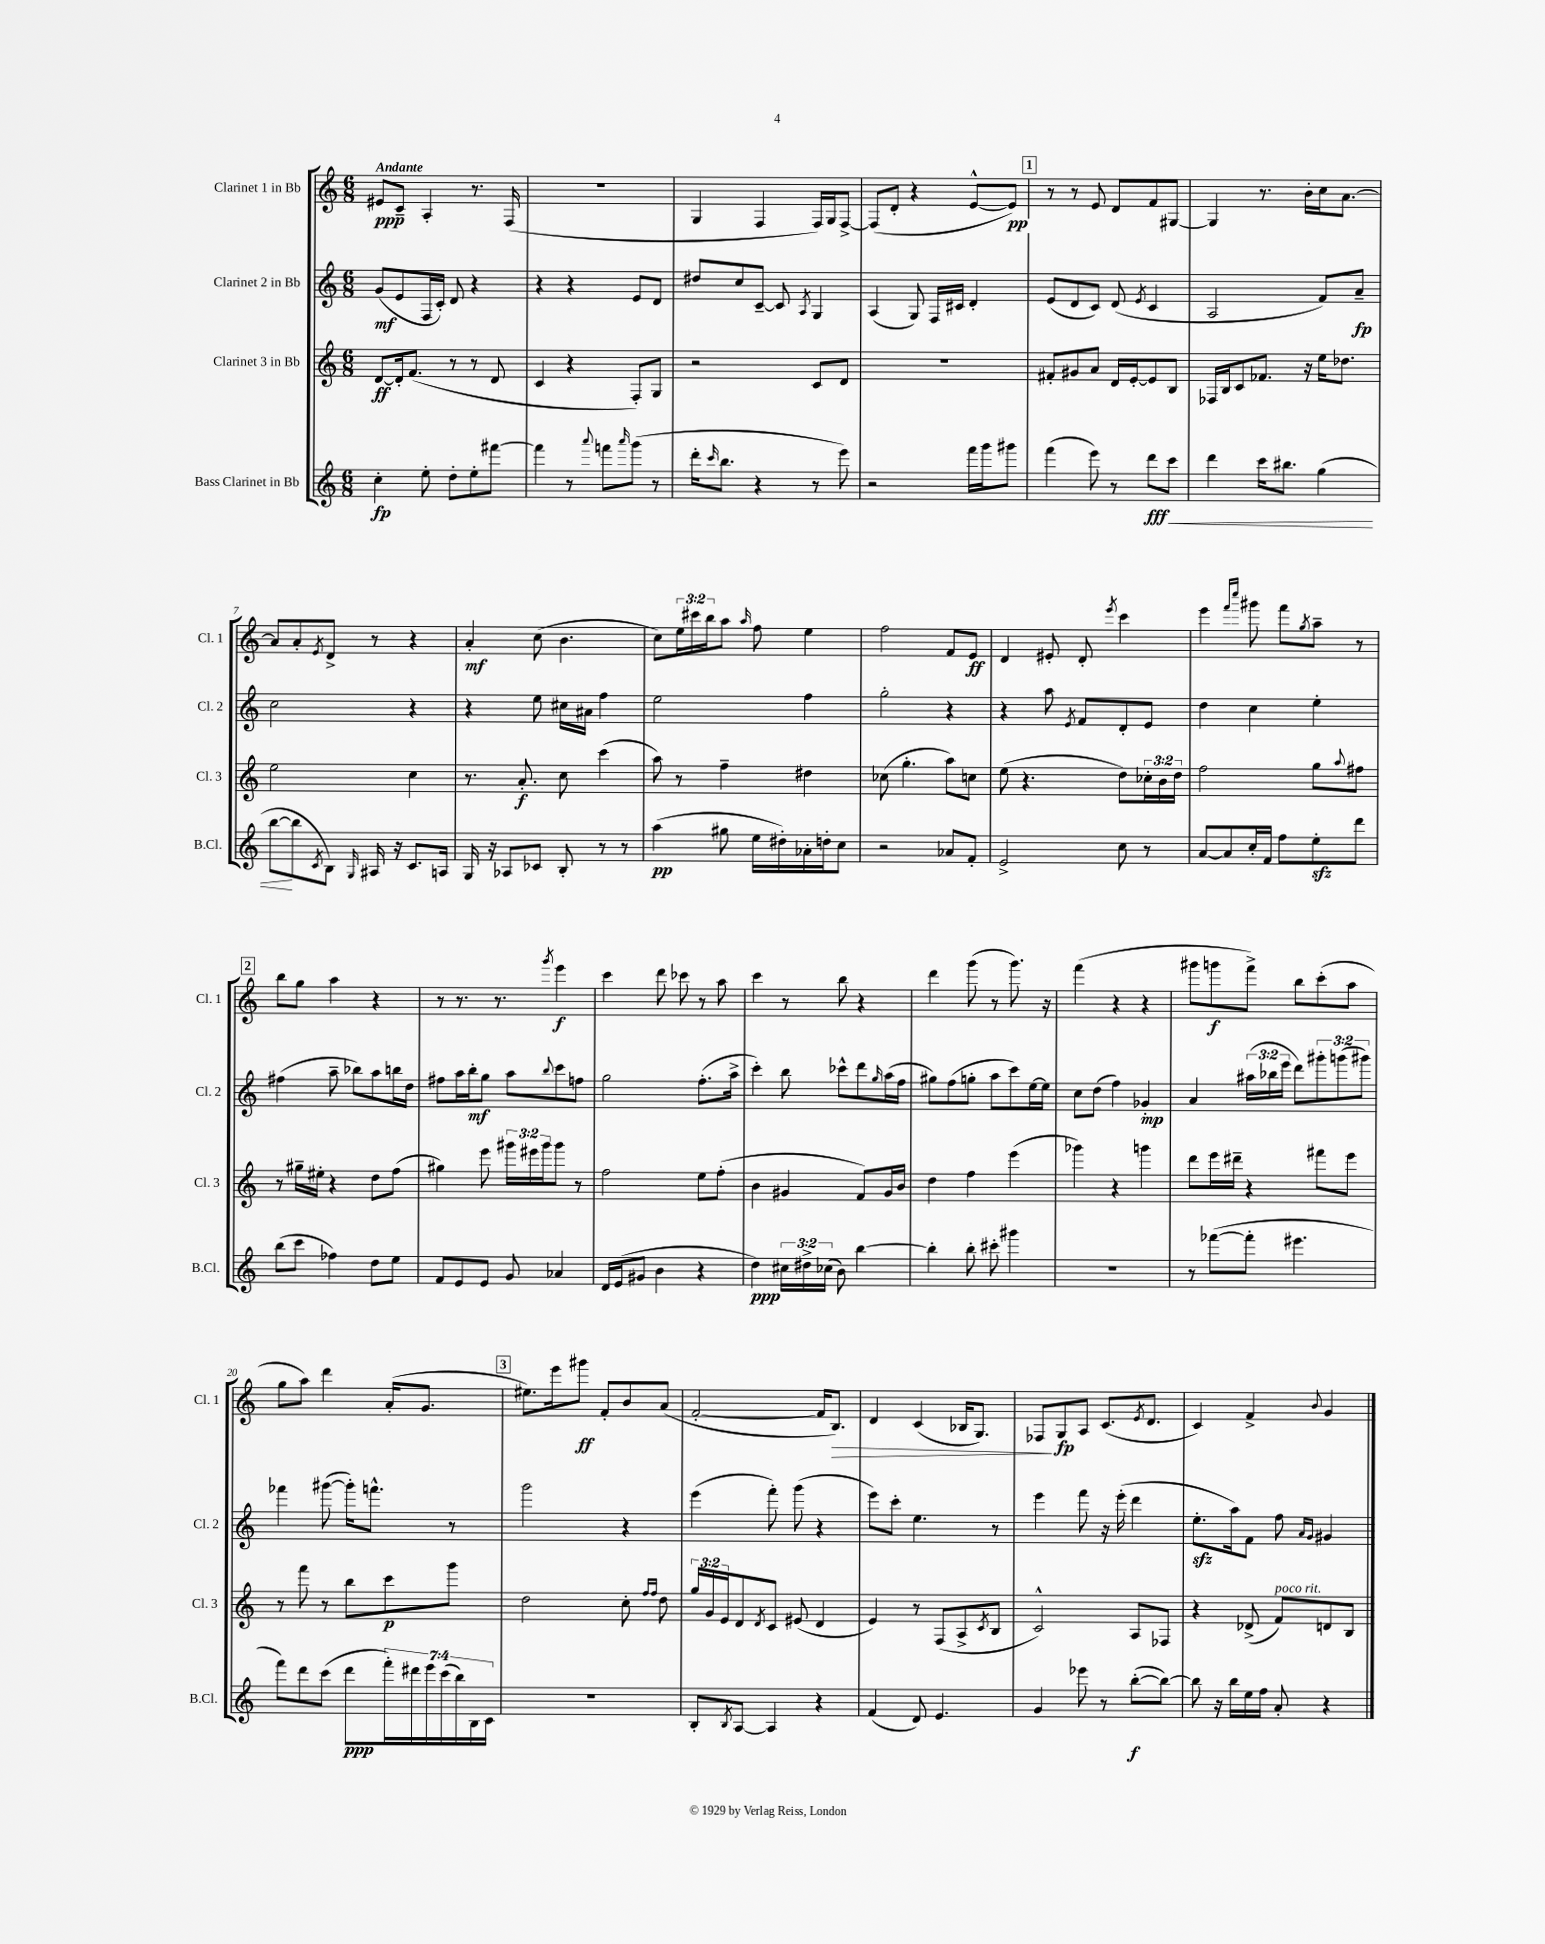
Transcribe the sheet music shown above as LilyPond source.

<<
\new StaffGroup <<
\new Staff = "s0" \with { instrumentName = "Clarinet 1 in Bb" shortInstrumentName = "Cl. 1" } {
    \clef treble \key c \major \numericTimeSignature \time 6/8 \override Staff.TupletNumber.text = #tuplet-number::calc-fraction-text \tempo "Andante"
    eis'8\ppp c'8-- a4-. r8. f16( |
    r2. |
    g4 f4 f16) g16 f8~-> |
    f8( d'8-. r4 e'8~-^ e'8\pp) |
    \mark \markup { \box "1" } r8 r8 e'8 d'8 f'8 gis8~ |
    gis4 r8. b'16-. c''16 a'8.~ |
    a'8 a'8-. \acciaccatura { e'8 } d'8-> r8 r4 |
    a'4-.\mf c''8( b'4. |
    c''8) \tuplet 3/2 { e''16 cis'''16 b''16 } a''8 \grace { a''16 } f''8 e''4 |
    f''2 f'8 e'8\ff |
    d'4 eis'8-. d'8-. \acciaccatura { e'''8 } c'''4 |
    e'''4 \grace { f'''16 c''''16 } gis'''8 f'''8 \acciaccatura { g''8 } a''8-- r8 |
    \mark \markup { \box "2" } b''8 g''8 a''4 r4 |
    r8 r8. r8. \acciaccatura { g'''8 } e'''4\f |
    c'''4 d'''8 ces'''8 r8 a''8 |
    c'''4 r8 b''8 r4 |
    d'''4 g'''8( r8 g'''8.) r16 |
    f'''4( r4 r4 |
    gis'''8 g'''8\f f'''8->) b''8 c'''8-.( a''8 |
    g''8 a''8) d'''4 a'16-.( g'8. |
    \mark \markup { \box "3" } eis''8.) e'''16 gis'''8\ff f'8-. b'8 a'8( |
    f'2~-. f'16 b8.\>) |
    d'4 c'4( bes16 g8.) |
    fes8\! g8\fp a8 c'8.( \acciaccatura { e'8 } d'8. |
    c'4) f'4-> \appoggiatura { b'8 } g'4 \bar "|." |
}
\new Staff = "s1" \with { instrumentName = "Clarinet 2 in Bb" shortInstrumentName = "Cl. 2" } {
    \clef treble \key c \major \numericTimeSignature \time 6/8 \override Staff.TupletNumber.text = #tuplet-number::calc-fraction-text
    g'8\mf( e'8 f16 c'16-.) d'8 r4 |
    r4 r4 e'8 d'8 |
    dis''8 c''8 c'8~-- c'8 \acciaccatura { a8 } g4 |
    a4( g8) f16 cis'16 d'4-. |
    \mark \markup { \box "1" } e'8( d'8 c'8) d'8( \acciaccatura { e'8 } c'4 |
    a2 f'8) a'8--\fp |
    c''2 r4 |
    r4 e''8 cis''16 ais'16 f''4 |
    e''2 f''4 |
    g''2-. r4 |
    r4 a''8 \acciaccatura { e'8 } f'8 d'8-. e'8 |
    d''4 c''4 e''4-. |
    \mark \markup { \box "2" } fis''4( a''8-- bes''8) a''8 b''16 d''16 |
    fis''8 a''16 b''16-.\mf g''8 a''8 \appoggiatura { b''8 } c'''8 f''8 |
    g''2 f''8.-.( a''16-> |
    c'''4-.) b''8 ces'''8-^ d'''8 \grace { g''16 } a''16( f''16 |
    gis''8) f''8( g''8-. a''8 c'''8) e''16~ e''16 |
    c''8 d''8( f''4) ges'4-.\mp |
    a'4 \tuplet 3/2 { ais''16( bes''16 e'''16 } d'''8) \tuplet 3/2 { gis'''8-. g'''8( gis'''8) } |
    fes'''4 gis'''8~( gis'''16-.) f'''8.-^ r8 |
    \mark \markup { \box "3" } g'''2 r4 |
    e'''4( f'''8-.) g'''8( r4 |
    e'''8) c'''8-. e''4. r8 |
    e'''4 f'''8 r16 e'''16-.( d'''4 |
    e''8.-.\sfz a''16) f'8 f''8 \grace { a'16 g'16 } gis'4 \bar "|." |
}
\new Staff = "s2" \with { instrumentName = "Clarinet 3 in Bb" shortInstrumentName = "Cl. 3" } {
    \clef treble \key c \major \numericTimeSignature \time 6/8 \override Staff.TupletNumber.text = #tuplet-number::calc-fraction-text
    d'8~\ff d'16-. f'8.( r8 r8 d'8 |
    c'4 r4 f8-.) g8 |
    r2 c'8 d'8 |
    R2. |
    \mark \markup { \box "1" } fis'8-. gis'8 a'8 d'16 e'16~-. e'8 b8 |
    fes16 b16 c'8 fes'8. r16 e''16 des''8. |
    e''2 c''4 |
    r8. a'8.-.\f c''8 c'''4( |
    a''8) r8 f''4-- dis''4 |
    ces''8( g''4.-. a''8) c''8 |
    e''8( r4. d''8) \tuplet 3/2 { ces''16-. b'16 d''16 } |
    f''2 g''8 \appoggiatura { a''8 } fis''8 |
    \mark \markup { \box "2" } r8 gis''16-- eis''16-. r4 d''8 f''8( |
    gis''4) e'''8 \tuplet 3/2 { gis'''16 eis'''16 gis'''16 } gis'''8 r8 |
    f''2 e''8 f''8-.( |
    b'4 gis'4 f'8) gis'16 b'16 |
    d''4 f''4 e'''4( |
    ges'''4) r4 g'''4 |
    d'''8 e'''16 dis'''16-- r4 fis'''8 e'''8 |
    r8 f'''8 r8 b''8 c'''8\p g'''8 |
    \mark \markup { \box "3" } d''2 c''8-. \grace { f''16 f''16 } d''8 |
    \tuplet 3/2 { g''16 g'16 e'16 } d'8 \acciaccatura { d'8 } c'8 eis'8( d'4 |
    e'4) r8 f8( a8-> \acciaccatura { c'8 } b8 |
    c'2-^) a8 fes8 |
    r4 des'8->( f'8^\markup { \italic "poco rit." }) d'8 b8 \bar "|." |
}
\new Staff = "s3" \with { instrumentName = "Bass Clarinet in Bb" shortInstrumentName = "B.Cl." } {
    \clef treble \key c \major \numericTimeSignature \time 6/8 \override Staff.TupletNumber.text = #tuplet-number::calc-fraction-text
    c''4-.\fp e''8-. d''8-. e''8-. fis'''8~ |
    fis'''4 r8 \appoggiatura { a'''8 } f'''8 \grace { a'''16 } g'''8( r8 |
    d'''16-. \grace { c'''16 } b''8. r4 r8 e'''8) |
    r2 f'''16 g'''16 gis'''8 |
    \mark \markup { \box "1" } f'''4( e'''8) r8 d'''8\fff c'''8\< |
    d'''4 c'''16 bis''8. g''4( |
    b''8~\! b''8 \acciaccatura { c'8 } b8) \grace { g16 } ais16 r16 c'8. a16 |
    g16 r16 aes8 ces'8 b8-. r8 r8 |
    a''4\pp( gis''8 e''16 dis''16-.) aes'16-. d''16-. c''8 |
    r2 aes'8 f'8-. |
    e'2-> c''8 r8 |
    a'8~ a'8 c''16-. f'16 f''8 e''8-.\sfz d'''8 |
    \mark \markup { \box "2" } b''8( c'''8 fes''4) d''8 e''8 |
    f'8 e'8 e'8 g'8 aes'4 |
    d'16 e'16( gis'8 b'4 r4 |
    d''4\ppp) \tuplet 3/2 { cis''16 dis''16-> ces''16( } b'8) b''4~ |
    b''4-. b''8-. cis'''8-. gis'''4 |
    R2. |
    r8 fes'''8~( fes'''8-. eis'''4. |
    f'''8) d'''8 c'''8( d'''8\ppp \tuplet 7/4 { f'''16-.) dis'''16 e'''16 c'''16( b''16) b16 c'16 } |
    \mark \markup { \box "3" } R2. |
    b8-. \acciaccatura { b8 } a8~ a4 r4 |
    f'4( d'8) e'4. |
    g'4 ees'''8 r8 b''8~-.\f( b''8~) |
    b''8 r16 b''16 e''16 f''16 a'8-. r4 \bar "|." |
}
>>
>>
